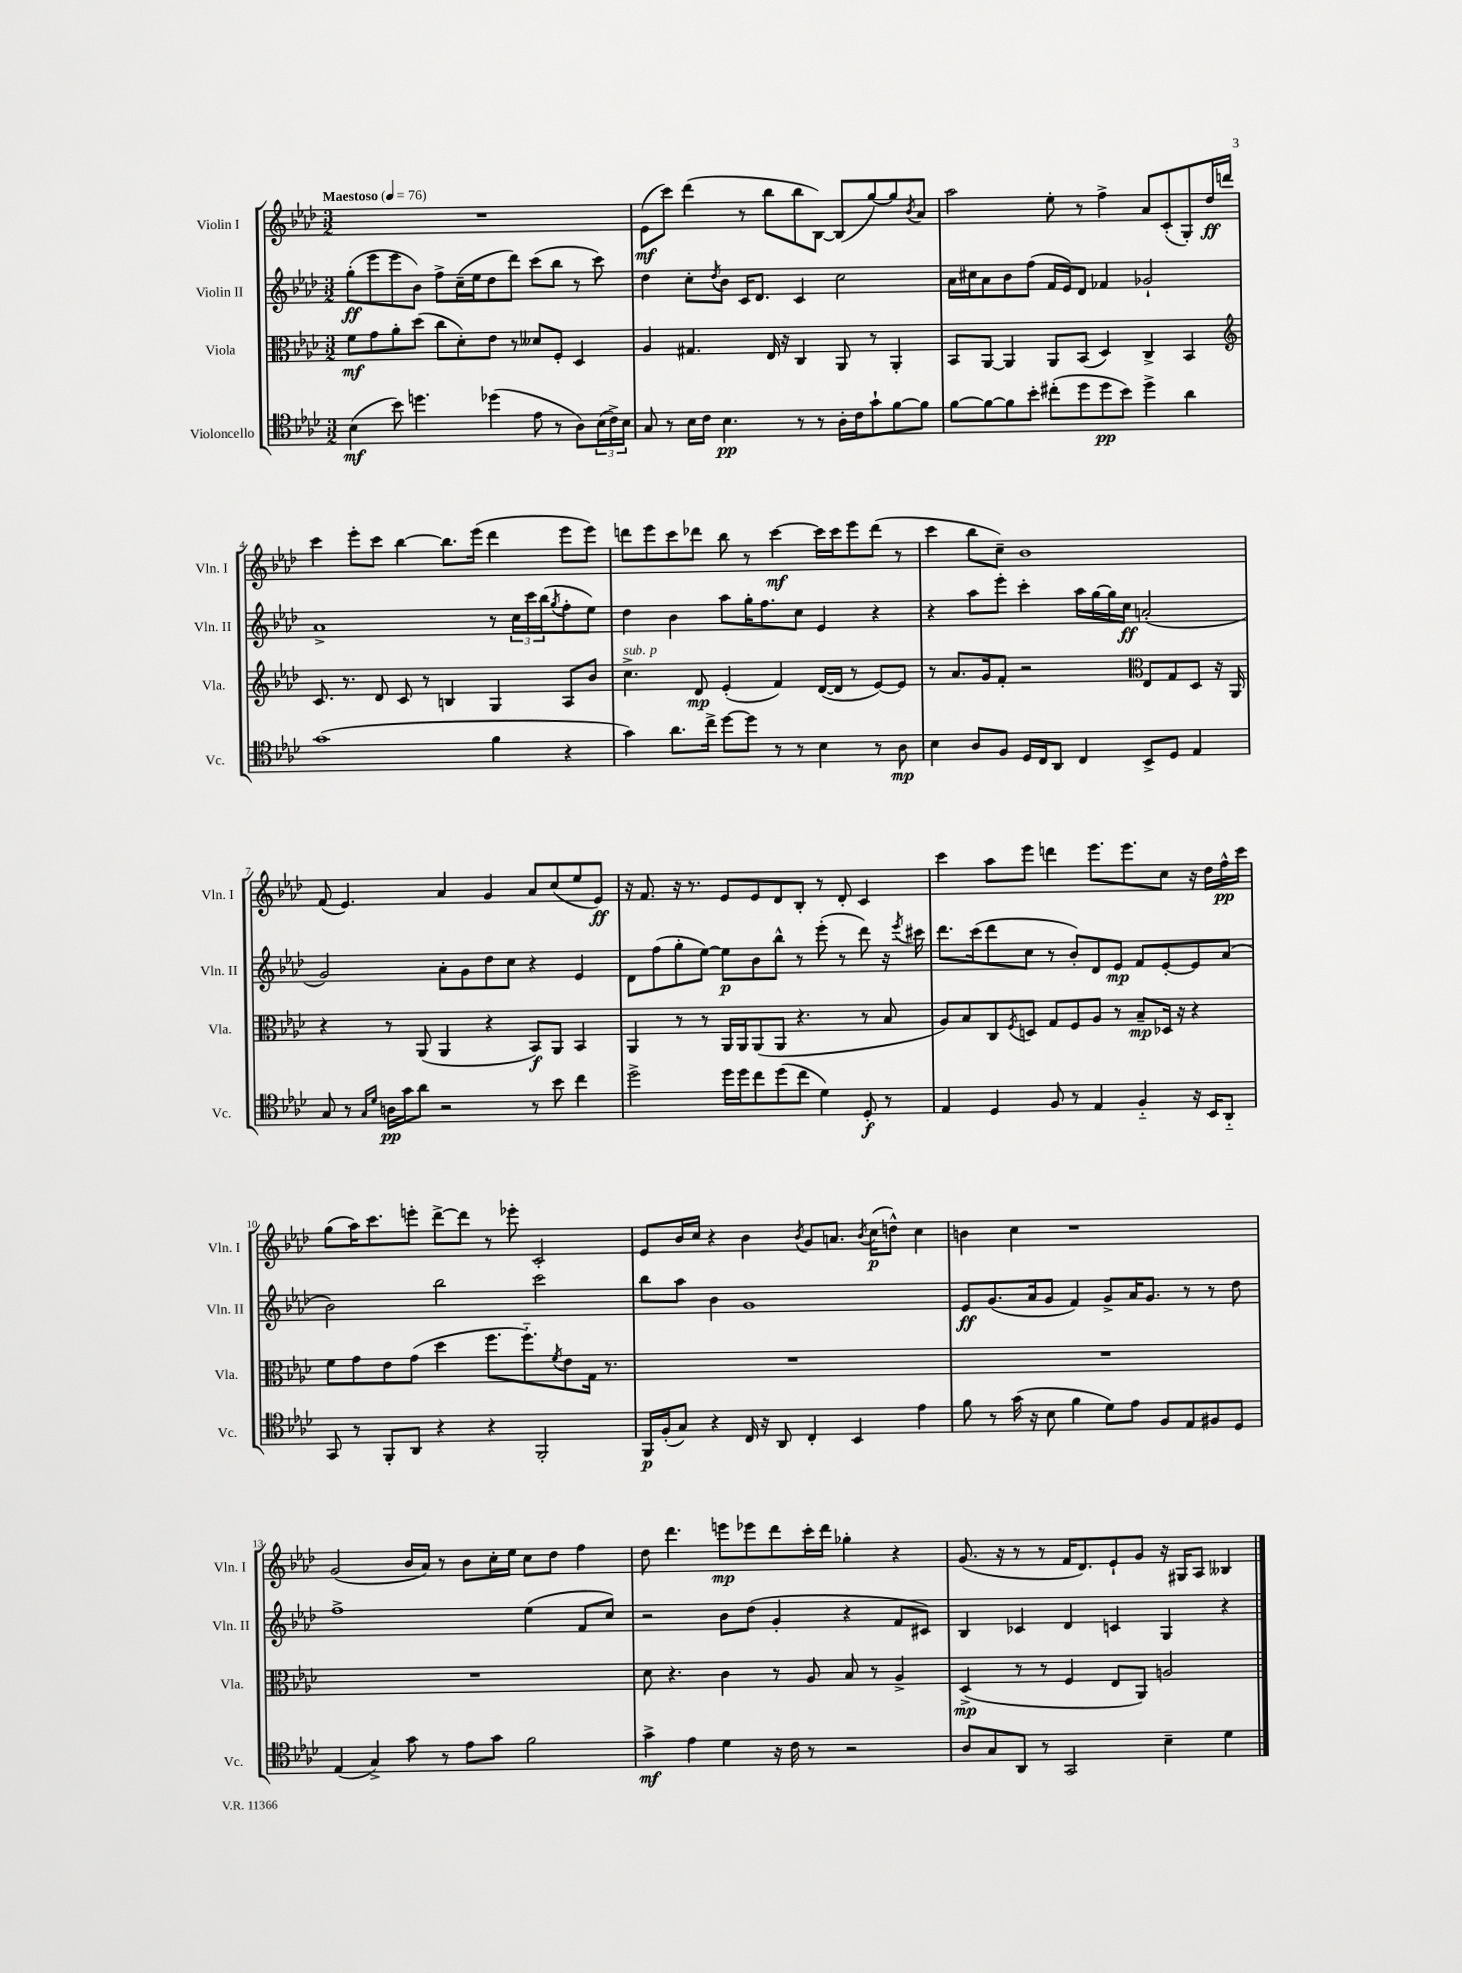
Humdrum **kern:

**kern	**kern	**kern	**kern
*staff4	*staff3	*staff2	*staff1
*clefC4	*clefC3	*clefG2	*clefG2
*k[b-e-a-d-]	*k[b-e-a-d-]	*k[b-e-a-d-]	*k[b-e-a-d-]
*M3/2	*M3/2	*M3/2	*M3/2
*MM76	*MM76	*MM76	*MM76
(4B-	8f	(8gg'	1.r
.	8g	8eee-	.
8b-)	8a-'	8eee-	.
4.dd	(8dd-	8b-)	.
.	8cc	8ff^	.
.	8d-')	(16cc~	.
.	.	16ee-	.
(4dd-	8e-	8dd-	.
.	8r	8ddd-)	.
8e-	8d--	(8ccc	.
8r	8F'	8bb-	.
8A-)	4D-	8r	.
(24B-	.	8ccc)	.
24c^)	.	.	.
24B-	.	.	.
=	=	=	=
8G	4A-	4dd-	(8e-
8r	.	.	8ccc)
16B-	4.G#	8cc'	(4ddd-
16c	.	.	.
.	.	8qdd-	.
4.B-	.	8b-	.
.	.	16c	8r
.	.	8.d-	.
.	16E-	.	8bb-
.	16r	.	.
8r	4C	4c	8bb-
8r	.	.	[8B-)
16A-'	8AA-	2cc	(8B-]
16c	.	.	.
8g`	8r	.	[8gg)
[8f	4AA-'	.	8gg]
.	.	.	8qb-
8f]	.	.	8a-
=	=	=	=
[8f	8BB-	16a-	2aa-
.	.	16cc#	.
8f_	[8AA-	8a-	.
8f]	4AA-]	8b-	.
8b-'	.	(8ff	.
(8cc#'	8AA-	16f	8ee-'
.	.	16e-)	.
8dd-	(8BB-	8d-	8r
8dd-	4D-)	4f-	4ff^
8b-)	.	.	.
4dd-^	4C^	2g-`	8a-
.	.	.	(8c'
4a-	4BB-	.	8G')
.	.	.	16dd-
.	.	.	16ddd
=	=	=	=
*	*clefG2	*	*
(1g	8.c	1a-^	4ccc
.	8.r	.	.
.	.	.	8eee-'
.	8d-	.	8ccc
.	8c	.	[4bb-
.	8r	.	.
.	4B	.	8.bb-]
.	.	.	(16eee-
4f	4G	8r	4ddd-
.	.	24cc	.
.	.	24ccc	.
.	.	(24bb-	.
.	.	8qgg	.
4r	8A-	8ff'	8eee-
.	8b-	8ee-)	8eee-)
=	=	=	=
4g)	4.cc^	4dd-	8ddd
.	.	.	8eee-
8.a-	.	4b-	8ccc
.	8d-	.	8ddd-
16cc^	.	.	.
[8dd-	(4e-'	8aa-	8bb-
8dd-]	.	16gg'	8r
.	.	8.ff	.
8r	4f)	.	[4ccc
8r	.	8cc	.
4B-	([16d-	4e-	16ccc]
.	16d-]	.	16ccc
.	8r	.	8eee-
8r	[8e-)	4r	(8ddd-
8A-	8e-]	.	8r
=	=	=	=
4B-	8r	4r	4ccc
.	8.a-	.	.
8A-	.	8aa-	8bb-
.	16g	.	.
8F	8f'	8eee-'	8cc~)
16D-	2r	4ccc'	1b-
16C	.	.	.
8AA-	.	.	.
4C	.	16aa-	.
.	.	[16gg	.
.	.	16gg]	.
.	.	16cc	.
*	*clefC3	*	*
8BB-^	8E-	(2a'	.
8D-	8G	.	.
4E-	8D-	.	.
.	16r	.	.
.	16AA-	.	.
=	=	=	=
8G	4r	2g)	(8f
8r	.	.	4.e-)
16qqG	.	.	.
16qqd-	.	.	.
16A	8r	.	.
16g	.	.	.
8a-	(8AA-	.	.
2r	4AA-	8a-'	4a-
.	.	8g	.
.	4r	8dd-	4g
.	.	8cc	.
8r	8BB-)	4r	8a-
8b-	8AA-	.	(8cc
4cc	4BB-	4e-	8ee-
.	.	.	8e-)
=	=	=	=
2dd-^	4AA-	8d-	16r
.	.	.	8.f
.	.	(8ff	.
.	8r	8gg'	16r
.	.	.	8.r
.	8r	[8ee-)	.
16dd-	16AA-	8ee-]	8e-
16dd-	16AA-	.	.
8cc	(8AA-	8b-	8e-
(8dd-	8AA-	8bb-^^	8d-
8cc	4.r	8r	8B-'
4d-)	.	(8eee-'	8r
.	.	8r	8d-'
8D-'	8r	8ddd-)	4c
8r	8B-	16r	.
.	.	8qeee-	.
.	.	16ccc#	.
=	=	=	=
4E-	8A-)	8.ddd-	4ccc
.	8B-	.	.
.	.	(16ccc	.
4D-	8C	8ddd-	8aa-
.	8qF	.	.
.	8D	8cc	8eee-
8F	8G	8r	4ddd
8r	8F	8b-')	.
4E-	8A-	8d-	8.eee-
.	8r	8e-	.
.	.	.	8.eee-
4F'~	8B-~	8f	.
.	16D-	[8e-'	8cc
.	16r	.	.
16r	4r	8e-]	16r
16BB-	.	.	16dd-
8AA-'~	.	(8a-	16ff^^
.	.	.	16ccc
=	=	=	=
8GG	8f	2b-)	(8gg
8r	8g	.	16aa-)
.	.	.	8.ccc
8FF'	8e-	.	.
8AA-	(8g	.	8eee'
4r	4dd-	2bb-	[8ddd-^
.	.	.	8ddd-]
4r	8.ff	.	8r
.	.	.	8eee-'
.	8.ff'~)	.	.
2FF'	.	2ccc	2c'
.	8qf	.	.
.	8e-	.	.
.	16G	.	.
.	8.r	.	.
=	=	=	=
16FF	1.r	8bb-	8e-
(16F'	.	.	.
8G)	.	8aa-	16b-
.	.	.	16cc
4r	.	4b-	4r
16C	.	1g	4b-
16r	.	.	.
8AA-	.	.	.
.	.	.	8qb-
4C'	.	.	8g
.	.	.	8.a
4BB-	.	.	.
.	.	.	8qb-
.	.	.	(16cc
.	.	.	8dd^^)
4e-	.	.	4cc
=	=	=	=
8f	1.r	8e-	4b
8r	.	(8.g	.
(16g	.	.	4cc
16r	.	16a-	.
8B-	.	8g	.
4f	.	4f)	1r
8d-)	.	8g^	.
8e-	.	16a-	.
.	.	8.g	.
8F	.	.	.
8E-	.	8r	.
8F#	.	8r	.
8D-	.	8dd-	.
=	=	=	=
(4E-	1.r	1ff^	(2g
4G^)	.	.	.
8g	.	.	16b-
.	.	.	16a-)
8r	.	.	8r
8e-	.	.	8b-
8g	.	.	16cc'
.	.	.	16ee-
2f	.	(4ee-	8cc
.	.	.	8dd-
.	.	8f	4ff
.	.	8cc)	.
=	=	=	=
4g^	8d-	2r	8dd-
.	4.r	.	4.ddd-
4e-	.	.	.
4d-	4c	8b-	8eee
.	.	(8dd-	8eee-
16r	8r	4g'	8ddd-
16c	.	.	.
8r	8A-	.	16ccc'
.	.	.	16ddd-
2r	8B-	4r	4gg-'
.	8r	.	.
.	4A-^	8f	4r
.	.	8c#)	.
=	=	=	=
8A-	(4D-^	4B-	(8.g
8G	.	.	.
.	.	.	16r
8AA-	8r	4c-	8r
8r	8r	.	8r
2GG	4F	4d-	16f
.	.	.	8.d-)
.	8E-	4c	8e-`
.	8AA-)	.	8g
4B-~	2A	4G	16r
.	.	.	16G#
.	.	.	8A-
4d-	.	4r	4B--
==	==	==	==
*-	*-	*-	*-
